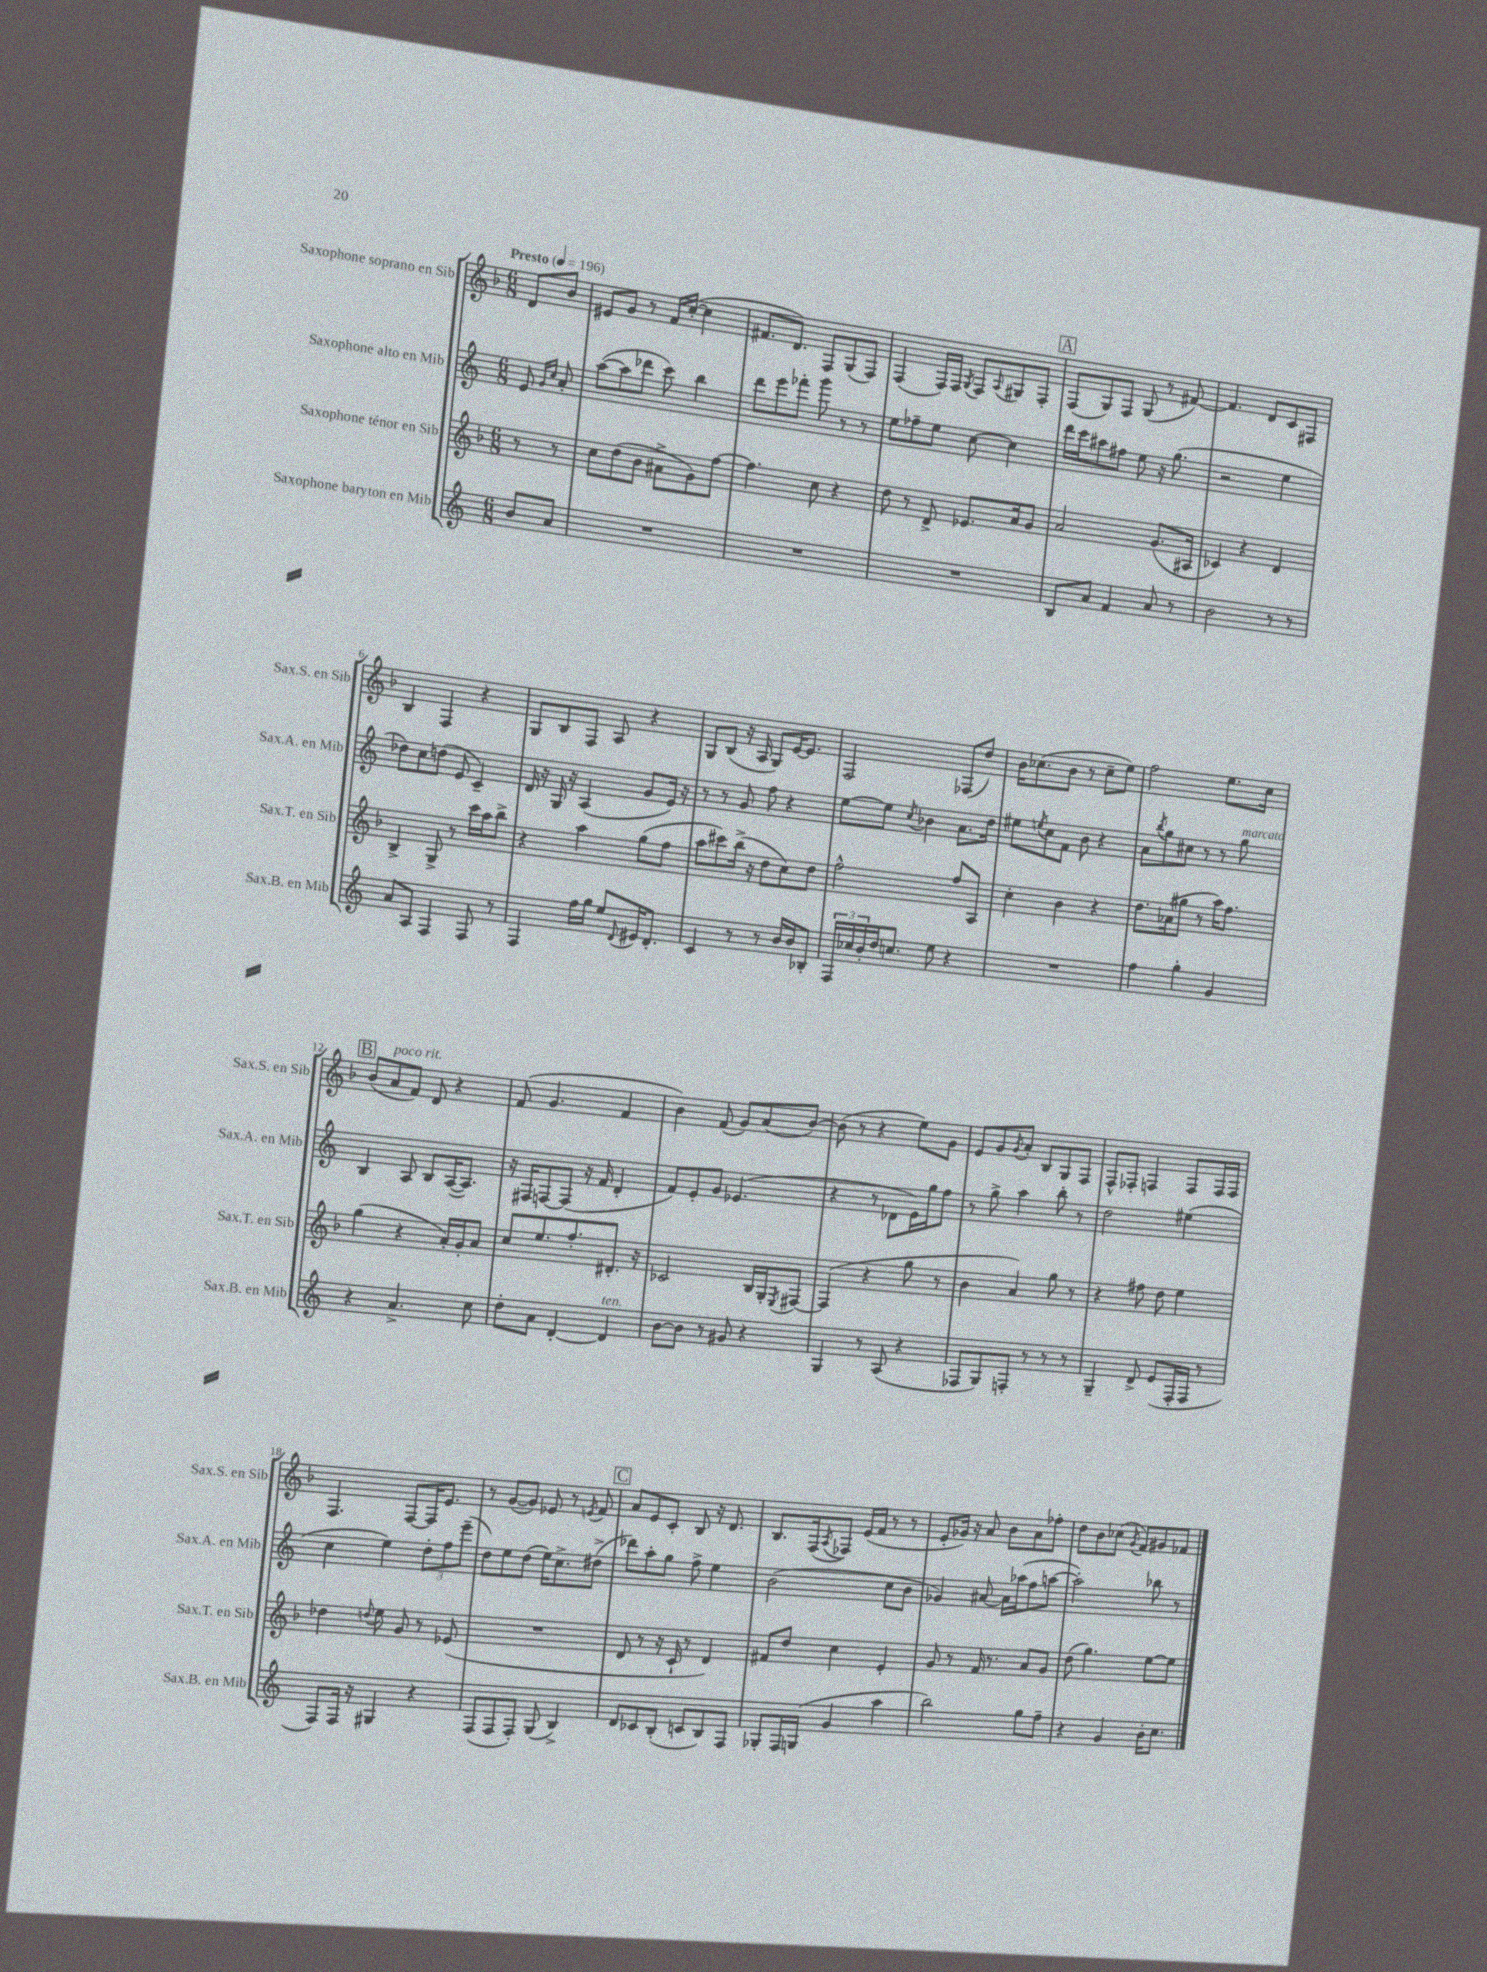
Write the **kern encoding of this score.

**kern	**kern	**kern	**kern
*part4	*part3	*part2	*part1
*staff4	*staff3	*staff2	*staff1
*I"Saxophone baryton en Mib	*I"Saxophone ténor en Sib	*I"Saxophone alto en Mib	*I"Saxophone soprano en Sib
*I'Sax.B. en Mib	*I'Sax.T. en Sib	*I'Sax.A. en Mib	*I'Sax.S. en Sib
*clefG2	*clefG2	*clefG2	*clefG2
*k[]	*k[b-]	*k[]	*k[b-]
*M6/8	*M6/8	*M6/8	*M6/8
*MM196	*MM196	*MM196	*MM196
=	=	=	=
!	!	!	!LO:TX:a:B:t=Presto
8b/L	8r	8e/	8d/L
.	.	16qqg/LL	.
.	.	16qqcc/JJ	.
8a/J	8r	8a'/	8b-/J
=1	=1	=1	=1
2.r	8cc\L	([8aa\L	8e#X/L
.	(8dd\	8aa\]	8g/J
.	8b-\J	8ddd-X\J	8r
.	8a#X^\L	8ccc\)	16f/LL
.	.	.	([16cc'/JJ
.	8g\)	4bb\	4cc\]
.	[8ff\J	.	.
=2	=2	=2	=2
2.r	4.ff\]	8ddd\L	8.f#X/L
.	.	8eee\	.
.	.	.	8.d/J)
.	.	8fff-X'\J	.
.	8cc\	8ggg\	8F/L
.	4r	8r	(8G/
.	.	8r	8F/J)
=3	=3	=3	=3
2.r	8dd\	8ee\L	(4F/
.	8r	8ff-X~\	.
.	8d^/	8ee\J	16F/LL)
.	.	.	16F/JJ
.	.	.	8qG/
.	8.e-X/L	[8cc\	8F/L
.	.	.	8qqA/
.	.	4cc\]	8G#X/
.	16a/k	.	.
.	8g/J	.	8F'/J
!!LO:REH:place=s1:t=A
=4	=4	=4	=4
8B/L	2a/	16ddd\LL	(8F/L
.	.	16ccc\J	.
8a/J	.	8aa#X\	8G/)
4f/	.	8ff#X\J	8F/J
.	.	8ee\	(8G/
8a/	(8.g/L	16r	8r
.	.	(8.gg\	.
8r	.	.	[8f#X/)
.	16A#X/Jk	.	.
=5	=5	=5	=5
2b\	4c-X/)	2r	4.f#/]
.	4r	.	.
.	.	.	8d/L
8r	4d/	4ee\	8c/
8r	.	.	8F#X/J
!!LO:LB:g=z
=6	=6	=6	=6
8a/L	4B-^/	8dd-X\L)	4B-/
8A/J	.	8cc\	.
4F/	8G^/	(8ddn\J	4F/
.	8r	8e/	.
8F/	16ccc\LL	4c~/)	4r
.	16aa\J	.	.
8r	8bb-^\J	.	.
=7	=7	=7	=7
4F/	4r	16d/	8G/L
.	.	16r	.
.	.	16G/	8B-/
.	.	16r	.
16ff\LL	4aa\	(4A/	8F/J
16gg\JJ	.	.	.
8ee/L	.	.	8A/
8qqd/	.	.	.
16e#X/K	(8gg\L	8g/L	4r
8.d'/J	.	.	.
.	8ff\J	16e/Jk)	.
.	.	16r	.
=8	=8	=8	=8
4c/	8aa\L	8r	8G/L
.	8ccc#X\)	8r	(8B-/J
8r	(16bb-^\Jk	8g/	16r
.	16r	.	16A/
8r	8dd\L	8ff\	8G/L)
16b/LL	8cc\)	4r	[16e/K
16b/J	.	.	8.e/J]
8B-X'/J	8dd\J	.	.
=9	=9	=9	=9
24F/LL	2ff^^\	[8ee\L	2F/
24cc-X/	.	.	.
24b'/	.	.	.
16dd/J	.	8ee\J]	.
8.ccn/J	.	.	.
.	.	8qcc/	.
.	.	4b-X\	.
8ee\	.	.	.
4r	8ff/L	8.a\L	(8F-X/L
.	8A/J	.	8dd/J)
.	.	16dd\Jk	.
=10	=10	=10	=10
2.r	4cc'\	8ee#X\L	16b-\KL
.	.	.	(8.cc-X\
.	.	8qeen/	.
.	.	8cc\	.
.	4b-\	8f\J	8b-\J
.	.	8b\	8r
.	4r	4r	8cc-~\L
.	.	.	8ee\J)
=11	=11	=11	=11
4ff\	8.dd\L	8a\L	2ff\
.	.	8qbb/	.
.	.	8gg\	.
.	(16a-X\k	.	.
4gg'\	8gg#X\J	8cc#X\J	.
.	8r	8r	.
4g/	16aa\KL)	8r	8.ee\L
.	8.ff\J	.	.
!	!	!LO:TX:a:i:t=marcato	!
.	.	8gg\	.
.	.	.	16cc\Jk
!!LO:LB:g=z
!!LO:REH:place=s1:t=B
=12	=12	=12	=12
4r	(4gg\	4B/	(8b-/L
!	!	!	!LO:TX:a:i:t=poco rit.
.	.	.	8a/
4.a^/	4r	8A/	8f/J)
.	.	8B/L	8d/
.	16a'/LL)	([16A/K	4r
.	16g'/J	8.A/J])	.
8cc\	8a/J	.	.
=13	=13	=13	=13
8dd'\L	8cc/L	16r	(8f/
.	.	16F#X/KL	.
8a\J	8.ee/	[8Fn/	4.g/
[4d'/	.	(8F/J]	.
.	8.ff'/	.	.
.	.	16r	.
.	.	16f/	.
!LO:TX:a:i:t=ten.	!	!	!
4d/]	8.d#X'/J	4d'/	4f/
.	16r	.	.
=14	=14	=14	=14
[8b\L	2c-X/	8f/L)	4b-\)
8b\J]	.	8e'/	.
8r	.	8g/J	(8f/
8g#X/	.	(4.e-X/	8g/L)
4r	16B-/LL	.	(8a/
.	16G'/J	.	.
.	8qE/	.	.
.	[8F#X/J	.	[8b-/J)
=15	=15	=15	=15
4G/	(4F#/]	4r	(8b-\]
.	.	.	8r
8r	4r	8r	4r
(8A/	.	8d-X\L	.
4r	8gg\	16e\L)	8ee\L)
.	.	16gg\J	.
.	8r	8ff\J	8g\J
=16	=16	=16	=16
8F-X/L	4b-\	8r	8e/L
8G/)	.	8gg^\	8g/
.	.	.	8qg/
8Fn'/J	4a/)	4aa\	8a'/J
8r	.	.	8B-/L
8r	8gg\	8bb'\	8G/
8r	8r	8r	8F/J
=17	=17	=17	=17
4G~/	4r	2dd\	8F^^/L
.	.	.	8F-X'/J
8d^/	8ff#X\	.	4Fn/
(8e/L	8dd\	.	.
16F'/L	4ee\	(4ee#X\	8F/L
16F/JJ	.	.	.
8r	.	.	16F/L
.	.	.	16F/JJ
!!LO:LB:g=z
=18	=18	=18	=18
8F/L)	4dd-X\	4cc\	4.F/
16F/Jk	.	.	.
16r	.	.	.
.	8qqddn/	.	.
4G#X/	8ee\	4ee\)	.
.	8g/	.	[8F/L
4r	8r	12dd'\L	16F/K]
.	.	.	8.e/J
.	.	12ff\	.
.	(8e-X/	.	.
.	.	(12eee~\J	.
=19	=19	=19	=19
(8F/L	2.r	8dd\L)	8r
8F/	.	8ee\	([8g/L
8F'/J)	.	(8dd\J	8g/J])
(8G/	.	16ee\KL)	8e-X/
.	.	8.cc^\	.
4B^/)	.	.	8r
.	.	.	8qen/
.	.	(8dd#X^\J	8f/
!!LO:REH:place=s1:t=C
=20	=20	=20	=20
8d/L	8d/	8ddd-X\L)	8a/L
8c-X/	8r	8aa'\	8e/
(8B'/J	16r	8gg\J	8c'/J
.	16c`/	.	.
8cn/L	8r	8ff^\	8B-/
8B/)	4d/)	4ee\	16r
.	.	.	8.d/
8F/J	.	.	.
=21	=21	=21	=21
8G-X'/L	8f#X/L	(2b\	8.B-/L
16F/L	8dd/J	.	.
(16Gn/JJ	.	.	(16F/k
.	.	.	8qA/
4g/	4cc\	.	8F-X/J)
.	.	.	(16e/LL
.	.	.	16f/JJ
4aa\	4e'/	8cc\L	8r
.	.	8b\J	8r
=22	=22	=22	=22
2bb\)	8g/	4g-X/)	8e'/L
.	8r	.	16g-X/Jk)
.	.	.	16r
.	16f/	[8a#X/	8a/
.	8.r	.	.
.	.	16a#\LL]	8b-\L
.	.	(16aa-X\J	.
8gg\L	8a/L	8ff\	8a\
8ff~\J	8g/J	[8aan\J	8ff-X'\J
=23	=23	=23	=23
4r	(8dd\	2aa'\])	8dd\L
.	4.gg\)	.	8b-\
4g/	.	.	(8cc-X\J
.	.	.	8qg/
.	.	.	8f/L)
16b'\KL	[8ee\L	8bb-X\	8g#X/
8.cc\J	.	.	.
.	8ee\J]	8r	8f-X/J
==	==	==	==
*-	*-	*-	*-
